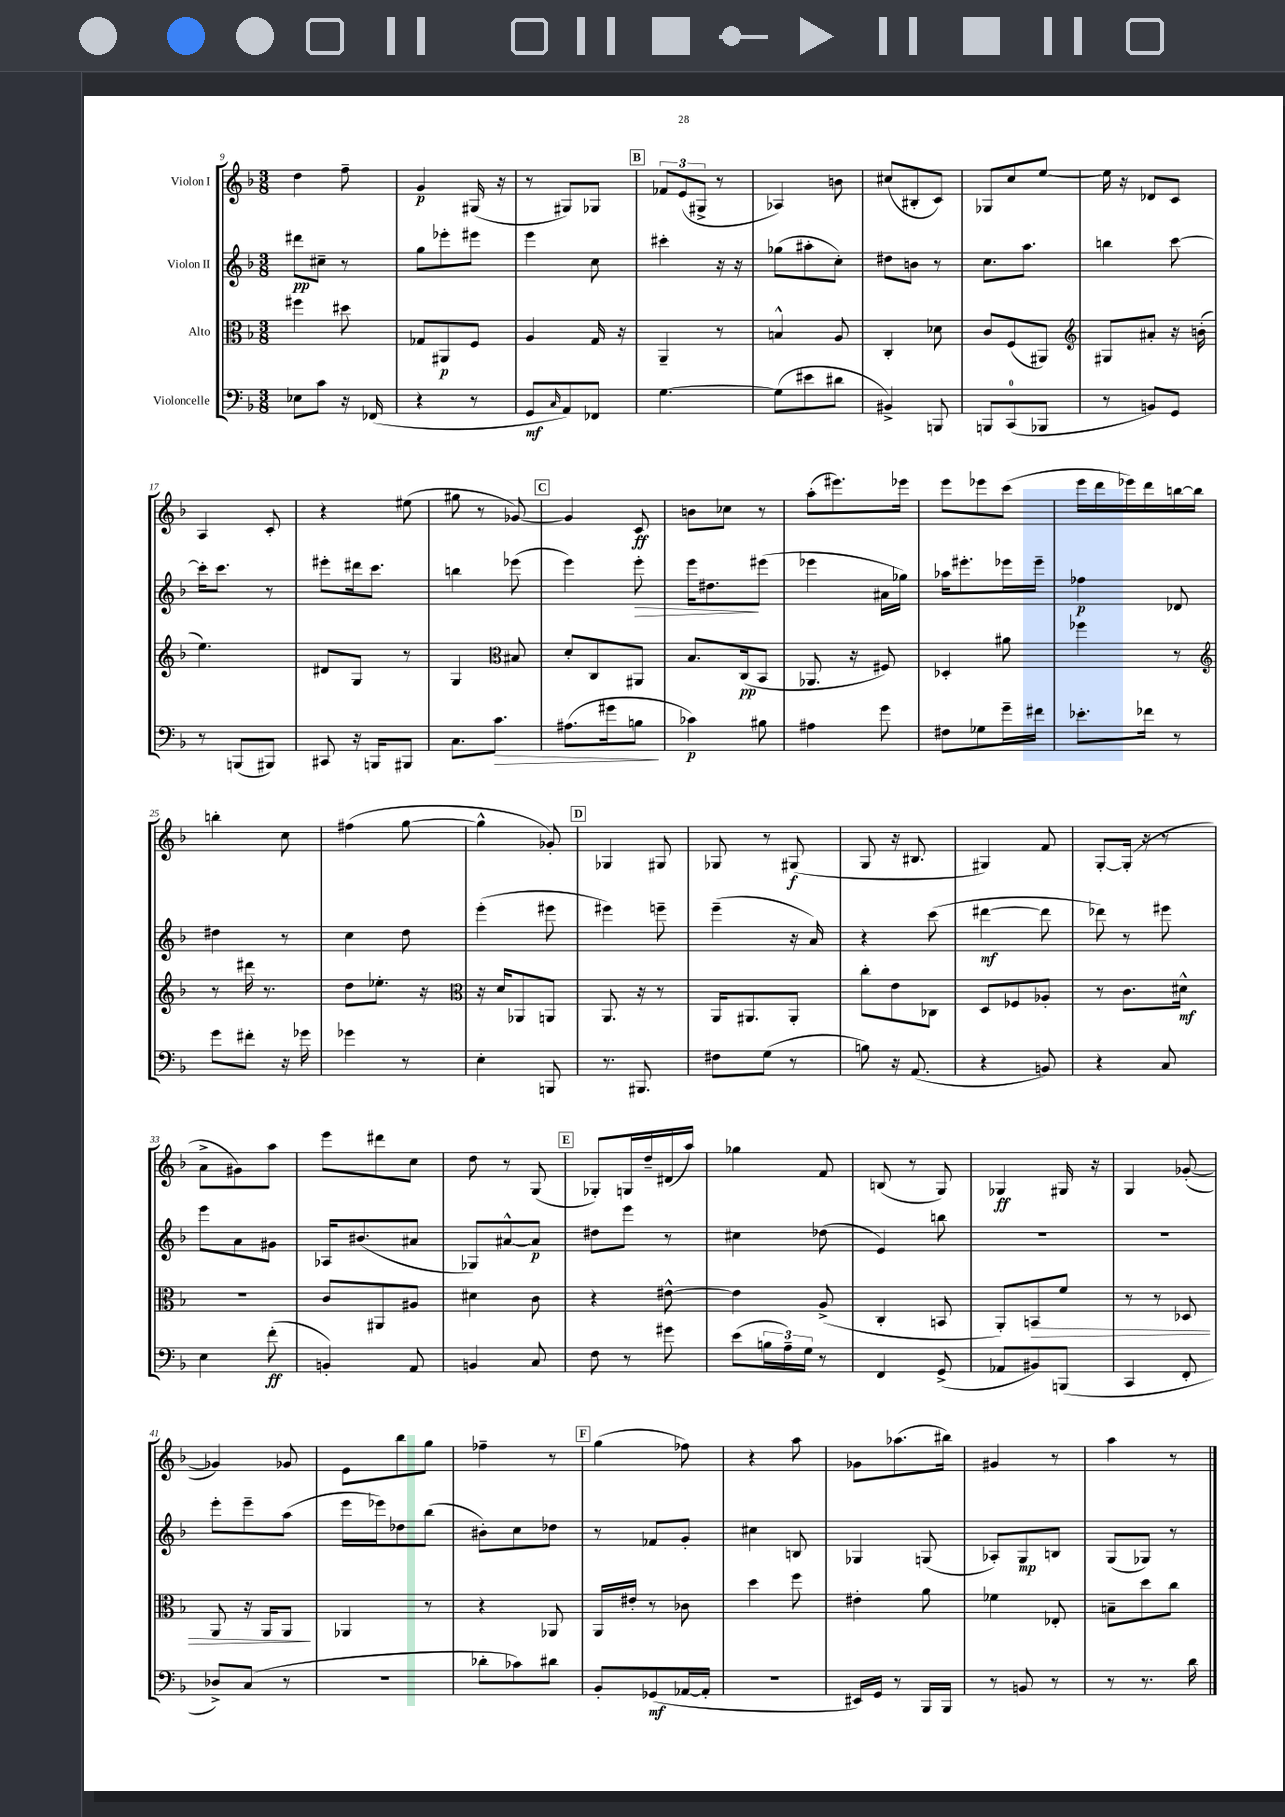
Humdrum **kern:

**kern	**kern	**kern	**kern
*staff4	*staff3	*staff2	*staff1
*clefF4	*clefC3	*clefG2	*clefG2
*k[b-]	*k[b-]	*k[b-]	*k[b-]
*M3/8	*M3/8	*M3/8	*M3/8
8E-	4ff#	8ddd#	4dd
8c	.	8cc#~	.
16r	8dd#	8r	8ff~
(16FF-	.	.	.
=	=	=	=
4r	8G-	8gg	4g
.	8AA#	8eee-'	.
8r	8F	8eee#	(16G#
.	.	.	16r
=	=	=	=
8GG	4A	4eee	8r
16qqC	.	.	.
8AA)	.	.	8G#)
8FF-	16G	8cc	8G-
.	16r	.	.
=	=	=	=
[4.G	4AA~	4ccc#'	12f-
.	.	.	(12e
.	.	.	12G#^
.	8r	16r	8r
.	.	16r	.
=	=	=	=
(8G]	4B^^	(8gg-	4A-)
8e#	.	8aa#'	.
8d#	8A	8cc')	8b
=	=	=	=
4BB#^)	4C'	8dd#	(8cc#
.	.	8b	8B#'
8BBB	8d-	8r	8c)
=	=	=	=
8BBB	8c	8.cc	8G-
(8CC	(8F	.	8cc
.	.	8.aa	.
8BBB-	8AA#)	.	[8ee
=	=	=	=
*	*clefG2	*	*
8r	8G#	4bb	16ee]
.	.	.	16r
8BB)	8a#'	.	8d-
8GG	16r	[8ccc	8c
.	(16b'	.	.
=	=	=	=
8r	4.ee)	16ccc']	4A
.	.	8.ccc	.
(8BBB	.	.	.
8BBB#)	.	8r	8c'
=	=	=	=
8CC#	8d#	8eee#'	4r
16r	8G	16ddd#	.
16BBB	.	8.ccc	.
8BBB#	8r	.	(8ee#
=	=	=	=
8.C	4G	4bb	8gg#
.	.	.	8r
8.c	.	.	.
*	*clefC3	*	*
.	8B#	(8eee-	[8g-)
=	=	=	=
(8.A#	8d'	4eee)	4g-]
.	8C	.	.
16g#	.	.	.
8B	8AA#	8eee'	8c
=	=	=	=
4c-)	8.B-	16eee	8b
.	.	8.dd#	.
.	.	.	8cc-
.	(16C	.	.
8B#	8BB-	(8eee#	8r
=	=	=	=
4A#	8.AA-	4eee-	(8aa'
.	.	.	8.eee#)
.	16r	.	.
8g	8F#)	16a#	.
.	.	16gg-)	16eee-
=	=	=	=
8F#	4D-'	16aa-	8eee
.	.	8.eee#'	.
8G-	.	.	8eee-
16g~	8a#	16eee-	(8ccc
16f#	.	16eee-~	.
=	=	=	=
8.e-'	4ff-	4ff-	16eee
.	.	.	16ddd
.	.	.	16eee-)
16f-	.	.	16ddd
8r	8r	8d-	[16bb
.	.	.	16bb]
=	=	=	=
*	*clefG2	*	*
8g	8r	4dd#	4bb'
8f#'	16ddd#	.	.
.	8.r	.	.
16r	.	8r	8cc
16g-	.	.	.
=	=	=	=
4g-	8dd	4cc	(4ff#
.	8.ee-'	.	.
8r	.	8dd	[8gg
.	16r	.	.
=	=	=	=
*	*clefC3	*	*
4E'	16r	(4eee'	4gg^^]
.	16d	.	.
.	8AA-	.	.
8BBB	8AA	8eee#	8g-')
=	=	=	=
8.r	8.AA	4eee#)	4G-
8.BBB#	16r	.	.
.	8r	8eee~	8G#
=	=	=	=
8F#	16AA	(4eee~	8G-
.	8.AA#	.	.
(8G	.	.	8r
8r	8AA#'	16r	(8G#
.	.	16a)	.
=	=	=	=
8B)	8cc'	4r	8G
16r	8e	.	16r
(8.AA	.	.	8.B#
.	8C-	(8ccc	.
=	=	=	=
4r	8D	[4ddd#	4G#)
.	8F-	.	.
8BB)	8A-'	8ddd#]	8f
=	=	=	=
4r	8r	8ddd-)	[8G'
.	8.c	8r	(16G']
.	.	.	16r
8C	.	8eee#	8r
.	16d#^^	.	.
=	=	=	=
4E	4.r	8eee	8a^
.	.	8a	8g#)
(8f'	.	8g#	8aa
=	=	=	=
4BB')	8c	16A-	8eee
.	.	(8.b#	.
.	8AA#	.	8ddd#
8AA	8A#	8a#	8cc
=	=	=	=
4BB	4d#	8G-)	8dd
.	.	[8a#^^	8r
8C	8c	8a#]	(8G
=	=	=	=
8F	4r	8dd#	8G-')
8r	.	8eee	16G
.	.	.	16dd~
8g#	[8e#^^	8r	(16d#
.	.	.	16aa)
=	=	=	=
(8e	4e#]	4cc#	4gg-
24B	.	.	.
24A~)	.	.	.
24G	.	.	.
8r	(8A^	(8dd-	8f
=	=	=	=
4FF	4C'	4e)	(8B
.	.	.	8r
(8GG^	8BB	8bb	8G)
=	=	=	=
8AA-	8AA')	4.r	4G-
8BB#)	8BB	.	.
(8BBB	8f	.	16G#
.	.	.	16r
=	=	=	=
4CC	8r	4.r	4G
.	8r	.	.
8FF'	8D-	.	([8g-'
=	=	=	=
8D-^)	8AA	8eee'	4g-])
(8C	16r	8eee~	.
.	16AA	.	.
8r	8AA	(8aa	8g-
=	=	=	=
4.r	4AA-	16eee	8e
.	.	16eee-)	.
.	.	8dd-	8bb-
.	8r	(8bb-	8gg
=	=	=	=
8d-'	4r	8b#')	4ff-~
8c-)	.	8cc	.
8d#	8AA-	8dd-	8r
=	=	=	=
8BB-'	16AA	8r	(4gg
.	16e#'	.	.
(8GG-	8r	8f-	.
[16AA-	8c-	8g'	8ff-)
16AA-']	.	.	.
=	=	=	=
4.r	4dd	4cc#	4r
.	8ff	8B	8aa
=	=	=	=
16EE#)	4e#'	4G-	8g-
16GG	.	.	.
8r	.	.	(8.aa-
16BBB-	8a	(8G	.
16BBB-	.	.	16bb#)
=	=	=	=
8r	4f-	8A-')	4g#
8BB	.	8G	.
8r	8E-'	8B	8r
=	=	=	=
8r	8B~	(8G	4aa
8.r	8dd	8G-)	.
.	8cc	8r	8r
16d	.	.	.
==	==	==	==
*-	*-	*-	*-
